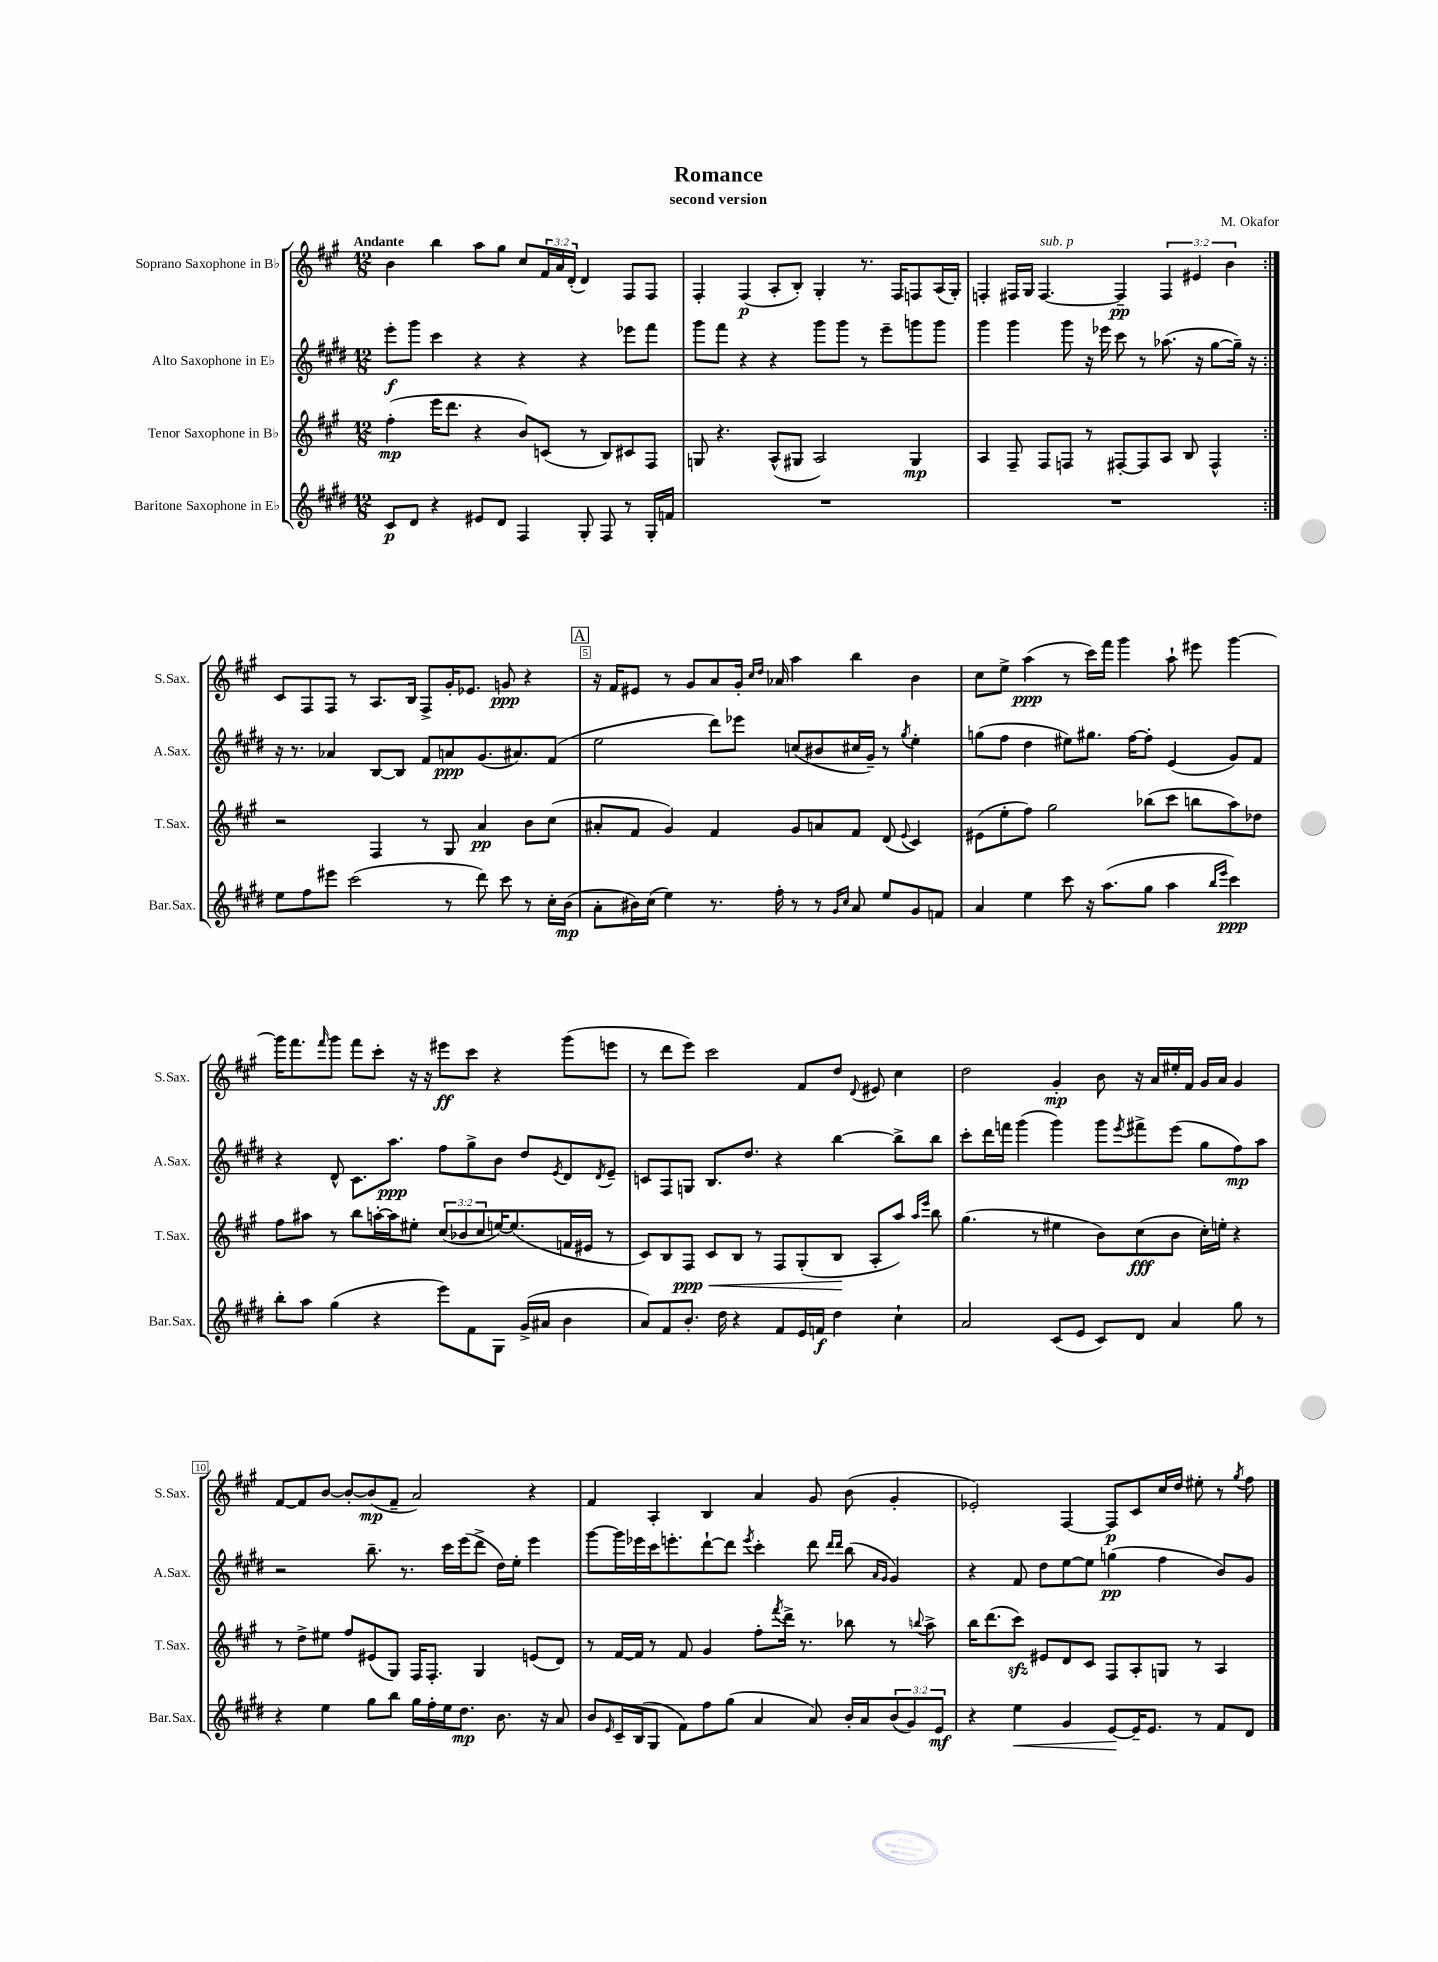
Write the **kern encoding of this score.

**kern	**dynam	**kern	**dynam	**kern	**dynam	**kern	**dynam
*part4	*part4	*part3	*part3	*part2	*part2	*part1	*part1
*staff4	*staff4	*staff3	*staff3	*staff2	*staff2	*staff1	*staff1
*I"Baritone Saxophone in E♭	*	*I"Tenor Saxophone in B♭	*	*I"Alto Saxophone in E♭	*	*I"Soprano Saxophone in B♭	*
*I'Bar.Sax.	*	*I'T.Sax.	*	*I'A.Sax.	*	*I'S.Sax.	*
*clefG2	*	*clefG2	*	*clefG2	*	*clefG2	*
*k[f#c#g#d#]	*	*k[f#c#g#]	*	*k[f#c#g#d#]	*	*k[f#c#g#]	*
*M12/8	*	*M12/8	*	*M12/8	*	*M12/8	*
=1	=1	=1	=1	=1	=1	=1	=1
!	!	!	!	!	!	!LO:TX:a:B:t=Andante	!
8c#/L	p	(4ff#'\	mp	8eee'\L	f	4b\	.
8d#/J	.	.	.	8ggg#\J	.	.	.
4r	.	16eee\KL	.	4ccc#\	.	4bb\	.
.	.	8.ddd\J	.	.	.	.	.
8e#X/L	.	4r	.	4r	.	8aa\L	.
8d#/J	.	.	.	.	.	8gg#\J	.
4F#/	.	8b/L)	.	4r	.	8cc#/L	.
.	.	(8cn/J	.	.	.	24f#/L	.
.	.	.	.	.	.	24a/	.
.	.	.	.	.	.	(24d'/JJ	.
8G#'/	.	8r	.	4r	.	4d/)	.
8F#/	.	8B/L)	.	.	.	.	.
8r	.	8c#X/	.	8eee-X\L	.	8F#/L	.
16G#'/LL	.	8F#/J	.	8fff#\J	.	8F#/J	.
16fn/JJ	.	.	.	.	.	.	.
=2	=2	=2	=2	=2	=2	=2	=2
1.r	.	8Gn/	.	8ggg#\L	.	4F#'/	.
.	.	4.r	.	8fff#\J	.	.	.
.	.	.	.	4r	.	(4F#/	p
.	.	(8A^^/L	.	4r	.	8A'/L	.
.	.	8G#X/J	.	.	.	8B'/J)	.
.	.	2A/)	.	8ggg#\L	.	4G#'/	.
.	.	.	.	8ggg#\J	.	.	.
.	.	.	.	8r	.	8.r	.
.	.	.	.	8eee~\L	.	.	.
.	.	.	.	.	.	16F#/KL	.
.	.	4G#/	mp	8gggn\	.	8Fn/	.
.	.	.	.	8ggg\J	.	(16A/L	.
.	.	.	.	.	.	16G#'/JJ)	.
=3	=3	=3	=3	=3	=3	=3	=3
1.r	.	4A/	.	4ggg#\	.	4Fn'/	.
.	.	8F#~/	.	4ggg#\	.	16F#X/LL	.
.	.	.	.	.	.	16G#/JJ	.
!	!	!	!	!	!	!LO:TX:a:i:t=sub. p	!
.	.	8F#/L	.	.	.	[4.F#/	.
.	.	8Fn/J	.	8ggg#\	.	.	.
.	.	8r	.	16r	.	.	.
.	.	.	.	16eee-X\	.	.	.
.	.	[8F#X'/L	.	8ccc#\	.	4F#~/]	pp
.	.	8F#/]	.	8r	.	.	.
.	.	8A/J	.	(8.aa-X\	.	6F#/	.
.	.	8B/	.	.	.	.	.
.	.	.	.	.	.	6e#X/	.
.	.	.	.	16r	.	.	.
.	.	4F#^^/	.	[8gg#\L	.	.	.
.	.	.	.	.	.	6b\	.
.	.	.	.	16gg#~\Jk])	.	.	.
.	.	.	.	16r	.	.	.
!!LO:LB:g=z
=4:|!	=4:|!	=4:|!	=4:|!	=4:|!	=4:|!	=4:|!	=4:|!
8ee\L	.	2r	.	16r	.	8c#/L	.
.	.	.	.	8.r	.	.	.
8ff#\	.	.	.	.	.	8F#/	.
8eee#X\J	.	.	.	4a-X/	.	8F#/J	.
(2ccc#\	.	.	.	.	.	8r	.
.	.	4F#/	.	[8B/L	.	8.A/L	.
.	.	.	.	8B/J]	.	.	.
.	.	.	.	.	.	16B/Jk	.
.	.	8r	.	8f#/L	.	8F#^/L	.
8r	.	8G#/	.	8an/	ppp	16g#'/K	.
.	.	.	.	.	.	8.e-X/J	.
8ddd#\)	.	4a/	pp	(8.g#/	.	.	.
8ccc#\	.	.	.	.	.	8gn/	ppp
.	.	.	.	8.a#X/)	.	.	.
8r	.	8b\L	.	.	.	4r	.
16cc#'\LL	.	(8cc#\J	.	(8f#/J	.	.	.
(16b\JJ	mp	.	.	.	.	.	.
!!LO:REH:place=s1:t=A
=5	=5	=5	=5	=5	=5	=5	=5
8a'\L	.	8a#X'/L	.	2ee\	.	16r	.
.	.	.	.	.	.	16f#/KL	.
16b#X\L)	.	8f#/J	.	.	.	8e#X/J	.
(16cc#\JJ	.	.	.	.	.	.	.
4ee\)	.	4g#/)	.	.	.	8r	.
.	.	.	.	.	.	8g#/L	.
8.r	.	4f#/	.	8ddd#\L)	.	8a/	.
.	.	.	.	8eee-X\J	.	16g#'/Jk	.
.	.	.	.	.	.	16qqcc#/LL	.
.	.	.	.	.	.	16qqdd/JJ	.
16ff#'\	.	.	.	.	.	16a-X/	.
8r	.	8g#/L	.	(8ccn/L	.	4aa\	.
8r	.	8an/	.	8b#X/	.	.	.
16qqg#/LL	.	.	.	.	.	.	.
16qqcc#/JJ	.	.	.	.	.	.	.
8a/	.	8f#/J	.	16cc#X/L	.	4bb\	.
.	.	.	.	16g#~/JJ)	.	.	.
8ee/L	.	(8d/	.	8r	.	.	.
.	.	8qqe/	.	8qgg#/	.	.	.
8g#/	.	4c#/)	.	4ee'\	.	4b\	.
8fn/J	.	.	.	.	.	.	.
=6	=6	=6	=6	=6	=6	=6	=6
4a/	.	(8e#X\L	.	(8ggn\L	.	8cc#\L	.
.	.	8ee'\	.	8ff#\J	.	8ee^\J	.
4ee\	.	8ff#\J)	.	4dd#\	.	(4aa\	ppp
.	.	2gg#\	.	.	.	.	.
8ccc#\	.	.	.	8ee#X\L)	.	8r	.
16r	.	.	.	8.gg#X\J	.	16ccc#\LL)	.
(8.aa\L	.	.	.	.	.	16fff#\JJ	.
.	.	.	.	.	.	4ggg#\	.
.	.	.	.	[16ff#\KL	.	.	.
8gg#\J	.	(8bb-X\L	.	8ff#'\J]	.	.	.
4aa\	.	8ccc#\J	.	(4e/	.	8aa`\	.
.	.	8bbn\L	.	.	.	8eee#X\	.
16qqbb/LL	.	.	.	.	.	.	.
16qqeee/JJ	.	.	.	.	.	.	.
4ccc#\)	ppp	8aa\)	.	8g#/L)	.	[4ggg#\	.
.	.	8dd-X\J	.	8f#/J	.	.	.
!!LO:LB:g=z
=7	=7	=7	=7	=7	=7	=7	=7
8bb'\L	.	8ff#\L	.	4r	.	16ggg#\KL]	.
.	.	.	.	.	.	8.fff#\	.
8aa\J	.	8aa#X\J	.	.	.	.	.
.	.	.	.	.	.	16qqfff#/	.
(4gg#\	.	8r	.	8d#^^/	.	8ggg#\J	.
.	.	8bb\L	.	8.c#\L	.	8fff#\L	.
4r	.	[16aan'\L	.	.	.	8ccc#'\J	.
.	.	16aa\J]	.	8.aa\J	ppp	.	.
.	.	8ee#X'\J	.	.	.	16r	.
.	.	.	.	.	.	16r	.
8eee\L)	.	(12cc#/L	.	8ff#\L	.	8eee#X\L	ff
.	.	12b-X/	.	.	.	.	.
8f#\	.	.	.	8gg#^\	.	8ccc#\J	.
.	.	12cc#/	.	.	.	.	.
8G#\J	.	[16een/K)	.	8b\J	.	4r	.
.	.	(8.ee/]	.	.	.	.	.
(16g#^/LL	.	.	.	8dd#/L	.	.	.
16a#X/JJ	.	.	.	.	.	.	.
.	.	.	.	8qe/	.	.	.
4b\	.	16fn/L	.	8d#/	.	(8ggg#\L	.
.	.	16e#X/JJ	.	.	.	.	.
.	.	.	.	8qd#/	.	.	.
.	.	8r	.	8e~/J	.	8eeen\J	.
=8	=8	=8	=8	=8	=8	=8	=8
8a/L)	.	8c#/L)	.	8cn/L	.	8r	.
8f#/	.	8B/	.	8F#/	.	8ddd\L	.
!	!	!	!LO:HP:b	!	!	!	!
8.b'/J	.	8F#/J	< ppp	8Gn/J	.	8eee\J)	.
.	.	8c#/L	.	8.B/L	.	2ccc#\	.
16dd#\	.	.	.	.	.	.	.
4r	.	8B/J	.	.	.	.	.
.	.	.	.	8.dd#/J	.	.	.
.	.	8r	.	.	.	.	.
8f#/L	.	8F#/L	.	4r	.	.	.
16e/L	.	(8G#'/	.	.	.	8f#/L	.
16fn/JJ	f	.	.	.	.	.	.
4dd#\	.	8B/J	.	[4bb\	.	8dd/J	.
.	.	.	.	.	.	8qqd/	.
.	.	8A'/L	[	.	.	8e#X/	.
4cc#`\	.	8aa/J)	.	8bb^\L]	.	4cc#\	.
.	.	16qqaa/LL	.	.	.	.	.
.	.	16qqeee/JJ	.	.	.	.	.
.	.	8bb\	.	8bb\J	.	.	.
=9	=9	=9	=9	=9	=9	=9	=9
2a/	.	(4.gg#\	.	8ccc#'\L	.	2dd\	.
.	.	.	.	16ddd#\L	.	.	.
.	.	.	.	16fffn\JJ	.	.	.
.	.	.	.	(4ggg#\	.	.	.
.	.	8r	.	.	.	.	.
(8c#/L	.	4ee#X\	.	4ggg#\)	.	4g#'/	mp
8e/J	.	.	.	.	.	.	.
8c#/L)	.	8b\L)	.	8ggg#\L	.	8b\	.
.	.	.	.	8qeee/	.	.	.
8d#/J	.	(8cc#\	fff	8fff#X^\	.	16r	.
.	.	.	.	.	.	16a/LL	.
4a/	.	8b\J	.	(8eee\J	.	16ee#X'/	.
.	.	.	.	.	.	16f#/JJ	.
.	.	16cc#'\LL)	.	8gg#\L	.	16g#/LL	.
.	.	16een'\JJ	.	.	.	16a/JJ	.
8gg#\	.	4r	.	8ff#\)	mp	4g#/	.
8r	.	.	.	8aa\J	.	.	.
!!LO:LB:g=z
=10	=10	=10	=10	=10	=10	=10	=10
4r	.	8r	.	2r	.	[8f#/L	.
.	.	8dd^\L	.	.	.	8f#/]	.
4ee\	.	8ee#X\J	.	.	.	[8b/J	.
.	.	8ff#/L	.	.	.	8b'/L_	.
8gg#\L	.	(8e#X/	.	8.bb~\	.	(8b/]	mp
8bb\J	.	8G#/J)	.	.	.	8f#~/J	.
.	.	.	.	8.r	.	.	.
16gg#\LL	.	16F#/KL	.	.	.	2a/)	.
16ff#'\	.	8.F#'/J	.	.	.	.	.
16ee\J	.	.	.	16ccc#\LL	.	.	.
8.dd#\J	mp	.	.	(16eee\J	.	.	.
.	.	4G#/	.	8ddd#^\J	.	.	.
8.b\	.	.	.	16dd#\LL)	.	.	.
.	.	.	.	16ee'\JJ	.	.	.
.	.	(8en/L	.	4eee\	.	4r	.
16r	.	.	.	.	.	.	.
8a/	.	8d/J)	.	.	.	.	.
=11	=11	=11	=11	=11	=11	=11	=11
8b/L	.	8r	.	[8ggg#\L	.	4f#/	.
16qqe/	.	.	.	.	.	.	.
16c#~/L	.	[16f#/LL	.	16ggg#\L]	.	.	.
(16B/J	.	16f#/JJ]	.	16eee-X\	.	.	.
8G#/J	.	8r	.	16ccc#\J	.	4A'/	.
.	.	.	.	8.eeen'\	.	.	.
8f#\L)	.	8f#/	.	.	.	.	.
8ff#\	.	4g#/	.	[8ddd#`\	.	4B/	.
(8gg#\J	.	.	.	8ddd#\J]	.	.	.
.	.	.	.	8qeee/	.	.	.
4a/	.	8ff#'\L	.	4ccc#'\	.	4a/	.
.	.	8qfff#/	.	.	.	.	.
.	.	16ddd^\Jk	.	.	.	.	.
.	.	8.r	.	.	.	.	.
8a/)	.	.	.	8ddd#\	.	8g#/	.
.	.	.	.	16qqddd#/LL	.	.	.
.	.	.	.	16qqddd#/JJ	.	.	.
16b'/LL	.	8bb-X\	.	(8bb\	.	(8b\	.
16a/J	.	.	.	.	.	.	.
.	.	.	.	16qqa/LL	.	.	.
.	.	.	.	16qqg#/JJ	.	.	.
(12b/	.	8r	.	4g#/)	.	4g#'/	.
12g#/)	.	.	.	.	.	.	.
.	.	8qqbbn/	.	.	.	.	.
.	.	8aa^\	.	.	.	.	.
12e/J	mf	.	.	.	.	.	.
=12	=12	=12	=12	=12	=12	=12	=12
4r	.	16bb\KL	.	4r	.	2e-X'/)	.
.	.	(8.ddd\	.	.	.	.	.
!	!LO:HP:b	!	!	!	!	!	!
4ee\	<	8ccc#zz\J)	.	8f#/	.	.	.
.	.	8e#X/L	.	8dd#\L	.	.	.
4g#/	.	8d/	.	[8ee\	.	[4F#/	.
.	.	8c#/J	.	8ee\J]	.	.	.
[8e/L	.	8F#/L	.	(4ggn\	pp	8F#/L]	p
16e~/K]	[	8A'/	.	.	.	8c#/	.
8.e/J	.	.	.	.	.	.	.
.	.	8Gn/J	.	4ff#\	.	16cc#/L	.
.	.	.	.	.	.	16dd/JJ	.
8r	.	8r	.	.	.	8ee#X'\	.
8f#/L	.	4A/	.	8b/L)	.	8r	.
.	.	.	.	.	.	8qgg#/	.
8d#/J	.	.	.	8g#/J	.	8ff#\	.
==	==	==	==	==	==	==	==
*-	*-	*-	*-	*-	*-	*-	*-
